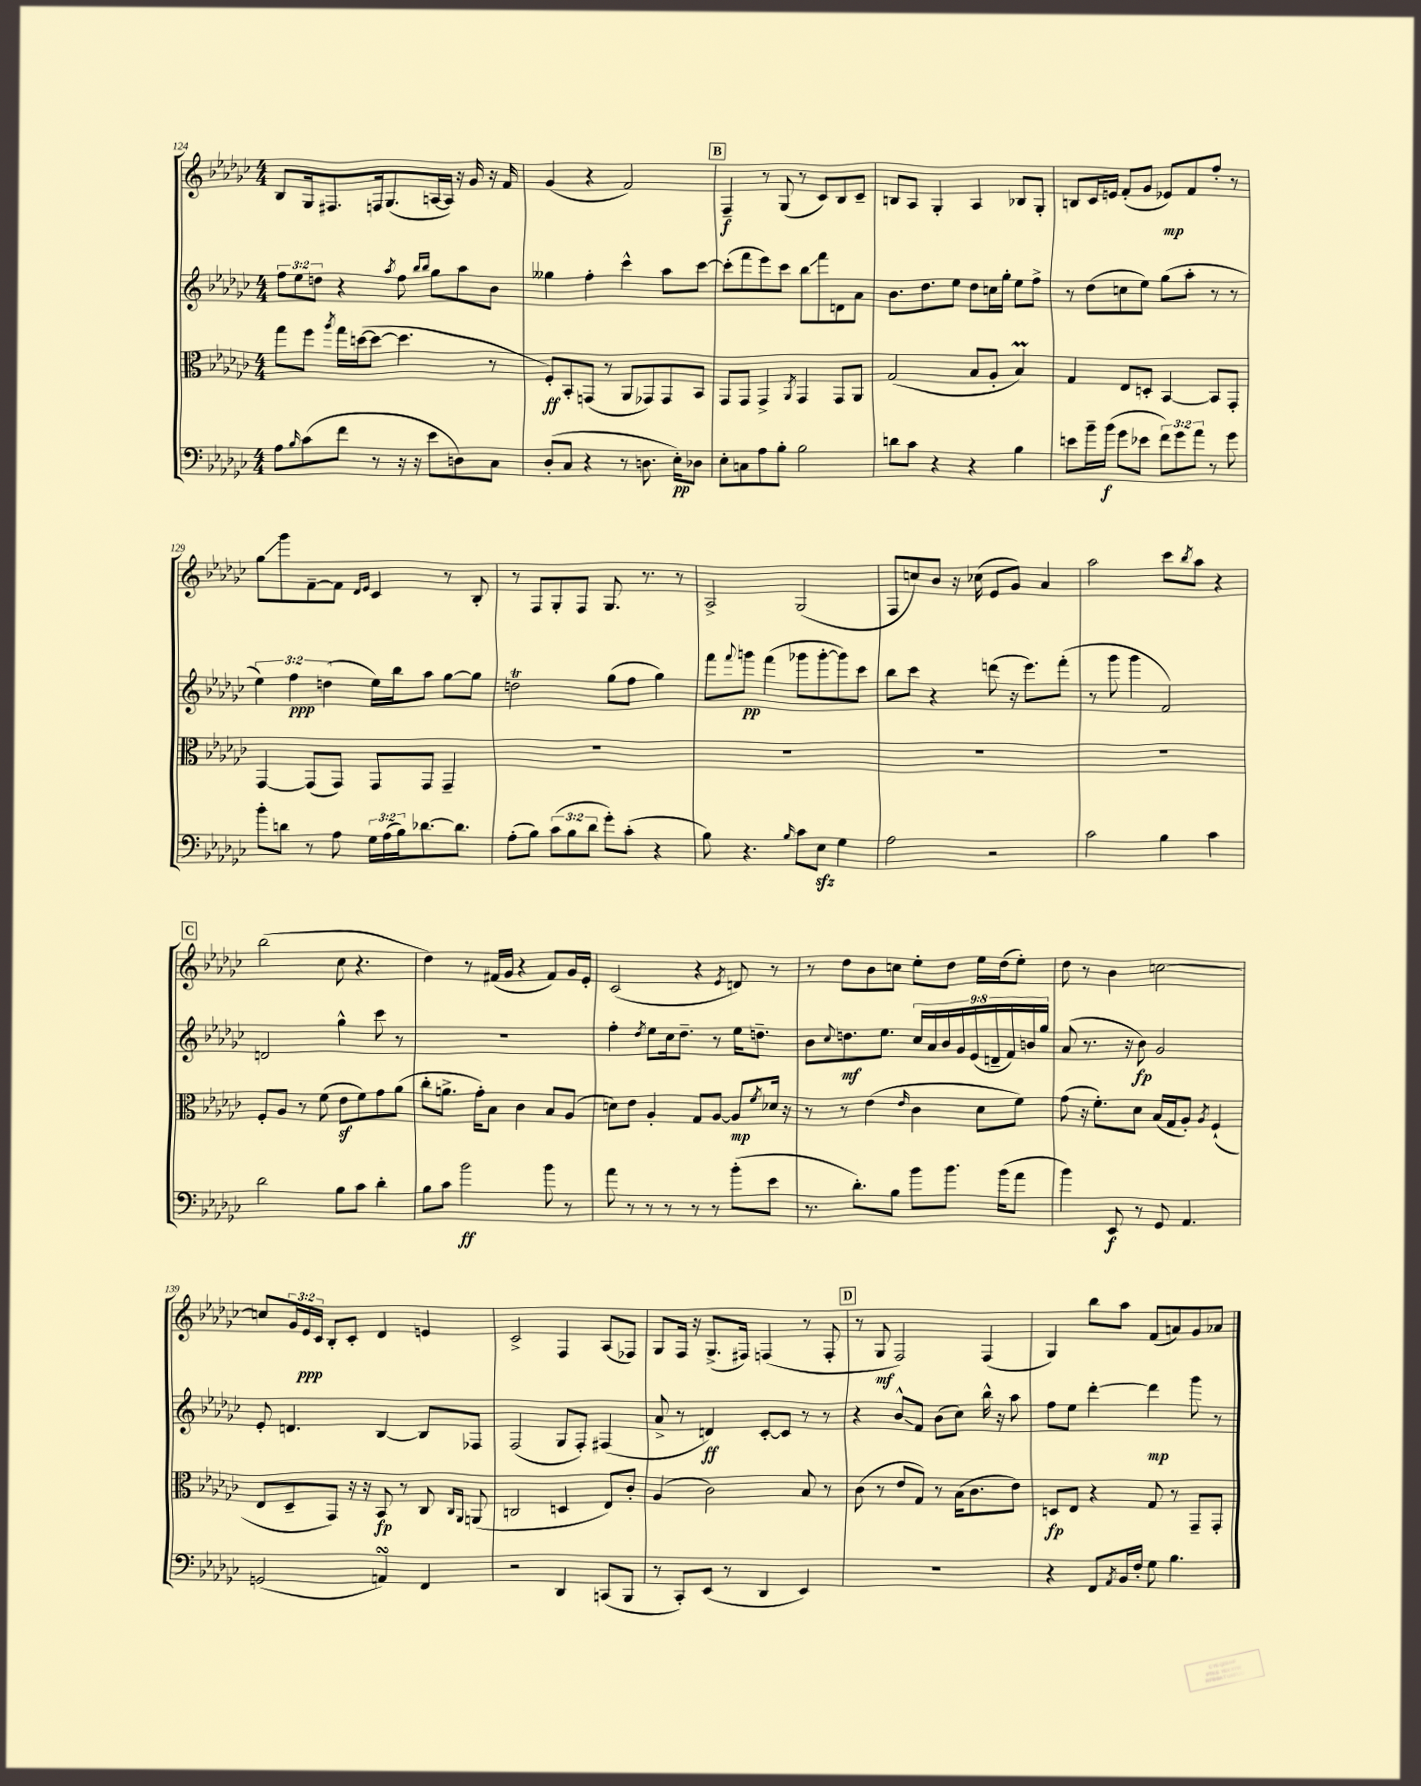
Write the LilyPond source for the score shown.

<<
\new StaffGroup <<
\new Staff = "s0" {
    \clef treble \key ges \major \numericTimeSignature \time 4/4 \override Staff.TupletNumber.text = #tuplet-number::calc-fraction-text
    bes8 ges16 fis8. f16 ges8.( a16~ a16) r16 ges'16 r16 f'16 |
    ges'4( r4 f'2) |
    \mark \markup { \box "B" } f4--\f r8 ges8( r8 ces'8) bes8 ces'8-- |
    b8 aes8 ges4-. aes4 bes8 ges8-. |
    b8 ces'16 e'16 f'8-.( ges'8 ees'8\mp) f'8 f''8-. r8 |
    ges''8\glissando ges'''8 f'8~-- f'8 \grace { des'16 ees'16 } ces'4 r8 bes8-. |
    r8 f8 ges8-. f8 ges8. r8. r8 |
    aes2-> ges2( |
    f8 c''8) bes'8 r16 ces''16( ees'8 ges'8) aes'4 |
    aes''2 ces'''8 \acciaccatura { bes''8 } aes''8 r4 |
    \mark \markup { \box "C" } bes''2( ces''8 r4. |
    des''4) r8 fis'16( ges'16 r4 fis'8) ges'16 ees'16-. |
    ces'2( r4 \acciaccatura { ees'8 } d'8) r8 |
    r8 des''8 bes'8 c''8 ees''8-. des''8 ees''16 des''16( ees''8-.) |
    des''8 r8 bes'4 c''2~ |
    c''8 \tuplet 3/2 { ges'16 ees'16\ppp ces'16 } bes8-. ces'8-. des'4 e'4 |
    ces'2-> f4 aes8( fes8) |
    ges8 f16 r16 ges8.->( fis16) f4( r8 f8-. |
    \mark \markup { \box "D" } r8 ges8\mf f2) f4( |
    ges4) bes''8 aes''8 f'8( a'8) ges'8 aes'8 \bar "|." |
}
\new Staff = "s1" {
    \clef treble \key ges \major \numericTimeSignature \time 4/4 \override Staff.TupletNumber.text = #tuplet-number::calc-fraction-text
    \tuplet 3/2 { f''8 ees''8 d''8 } r4 \acciaccatura { aes''8 } f''8 \grace { bes''16 bes''16 } ges''8 aes''8 bes'8 |
    geses''4 f''4-. ces'''4-^ aes''8 ces'''8~ |
    \mark \markup { \box "B" } ces'''8-.( f'''8 ees'''8) ces'''8 bes''8\glissando f'''8 d'8 aes'8 |
    bes'8. des''8. ees''8 des''8 c''16 ges''16-. ees''8 f''8-> |
    r8 des''8( c''8 ees''8) ges''8( aes''8-. r8 r8 |
    \tuplet 3/2 { ees''4) f''4\ppp d''4( } ees''16) bes''16 aes''8 ges''8~ ges''8 |
    d''2\trill ges''8( f''8 ges''4) |
    f'''8 \appoggiatura { f'''8 } g'''8\pp f'''4( ges'''8 ges'''8~-. ges'''8) ces'''8 |
    bes''8 ces'''8 r4 d'''8( r16 ees'''8.) f'''8-.( |
    r8 ges'''8 ges'''4 f'2) |
    \mark \markup { \box "C" } d'2 ges''4-^ ces'''8 r8 |
    R1 |
    f''4-. \acciaccatura { des''8 } ees''8 ces''16 des''8.-- r8 ees''16 d''8.-- |
    bes'8 \appoggiatura { ces''8 } d''8.\mf ees''8. \tuplet 9/8 { ces''16 aes'16 bes'16 ges'16 ees'16( d'16-- f'16) b'16 ges''16 } |
    aes'8( r8. r16 bes'8\fp) ges'2 |
    ees'8-. d'4. bes4~ bes8 fes8 |
    f2( ges8 f8-.) fis4( |
    aes'8-> r8 d'4\ff) ces'8~-. ces'8 r8 r8 |
    \mark \markup { \box "D" } r4 bes'8-^\glissando f'8 bes'8( ces''8) bes''16-^ r16 aes''8 |
    f''8 ees''8 des'''4~-. des'''4\mp ges'''8 r8 \bar "|." |
}
\new Staff = "s2" {
    \clef alto \key ges \major \numericTimeSignature \time 4/4
    ges''8 f''8 \acciaccatura { aes''8 } ges''16 d''16~( d''8~ d''4. r8 |
    f8-.\ff) bes,8-. g,8( r8 aes,8 ges,8) ges,8 bes,8 |
    \mark \markup { \box "B" } ges,8 ges,8 ges,4-> \acciaccatura { aes,8 } ges,4 ges,8 aes,8 |
    ges2( bes8 aes8-. bes4\prall) |
    ges4 ees8 d8-. bes,4~ bes,8 ges,8-. |
    ges,4~ ges,8( ges,8) ges,8 ges,8 ges,4-- |
    R1 |
    R1 |
    R1 |
    R1 |
    \mark \markup { \box "C" } f8-. aes8 r8 f'8( ees'8\sf f'8) ges'8 aes'8( |
    ces''8-. a'8.-> ges'16-.) bes8 ces'4 bes8 aes8( |
    d'8) ees'8 aes4-. ges8 aes8~ aes8\mp \acciaccatura { f'8 } des'16 r16 |
    r8 r8 ees'4( \grace { ees'16 } ces'4 des'8 f'8) |
    ges'8( r16 f'8.-.) des'8 bes16( ges16 aes8-.) \acciaccatura { aes8 } f4-!( |
    ees8 des8-- ges,8) r16 r16 bes,8\fp r8 ces8 \grace { ces16 aes,16 } a,8( |
    c2 d4 ees8) ces'8-. |
    aes4( ces'2) bes8 r8 |
    \mark \markup { \box "D" } ces'8( r8 ees'8 ges8) r8 bes16( ces'8. ees'8) |
    d8\fp ees8 r4 ges8 r8 ges,8-- ges,8-. \bar "|." |
}
\new Staff = "s3" {
    \clef bass \key ges \major \numericTimeSignature \time 4/4 \override Staff.TupletNumber.text = #tuplet-number::calc-fraction-text
    aes8 \grace { bes16 } ces'8( f'8 r8 r16 r16 ees'8 d8) ces8 |
    des8-.( ces8 r4 r8 d8. ees16-.\pp) des8 |
    \mark \markup { \box "B" } ees8-. c8 aes8 bes8-. bes2 |
    d'8 ces'8 r4 r4 bes4 |
    e'8 bes'16-- bes'16\f( ges'8 ees'8 \tuplet 3/2 { f'8) ges'8 aes'8 } r8 ges'8 |
    bes'8-. d'8 r8 aes8 \tuplet 3/2 { ges16 aes16( bes16) } des'8.~ des'8. |
    aes8-.( bes8) \tuplet 3/2 { ces'8( bes8 des'8 } ges'8-.) ces'8-.( r4 |
    bes8) r4. \grace { bes16 } ces'8 ees8\sfz ges4 |
    aes2 r2 |
    ces'2 bes4 ces'4 |
    \mark \markup { \box "C" } des'2 bes8 ces'8 des'4-. |
    bes8 ces'8 bes'2\ff bes'8 r8 |
    aes'8 r8 r8 r8 r8 r8 bes'8-.( ees'8 |
    r8. des'8.-.) bes8 bes'8 bes'8. bes'16( aes'8 |
    bes'4) ees,8\f r8 ges,8 aes,4. |
    g,2( a,4\turn) f,4 |
    r2 des,4 c,8( bes,,8 |
    r8 ces,8-.) ees,8( r8 des,4 ees,4) |
    \mark \markup { \box "D" } R1 |
    r4 f,8 \acciaccatura { aes,8 } bes,16 f16-. ges8 bes4. \bar "|." |
}
>>
>>
\layout { \context { \Score currentBarNumber = #124 } }
